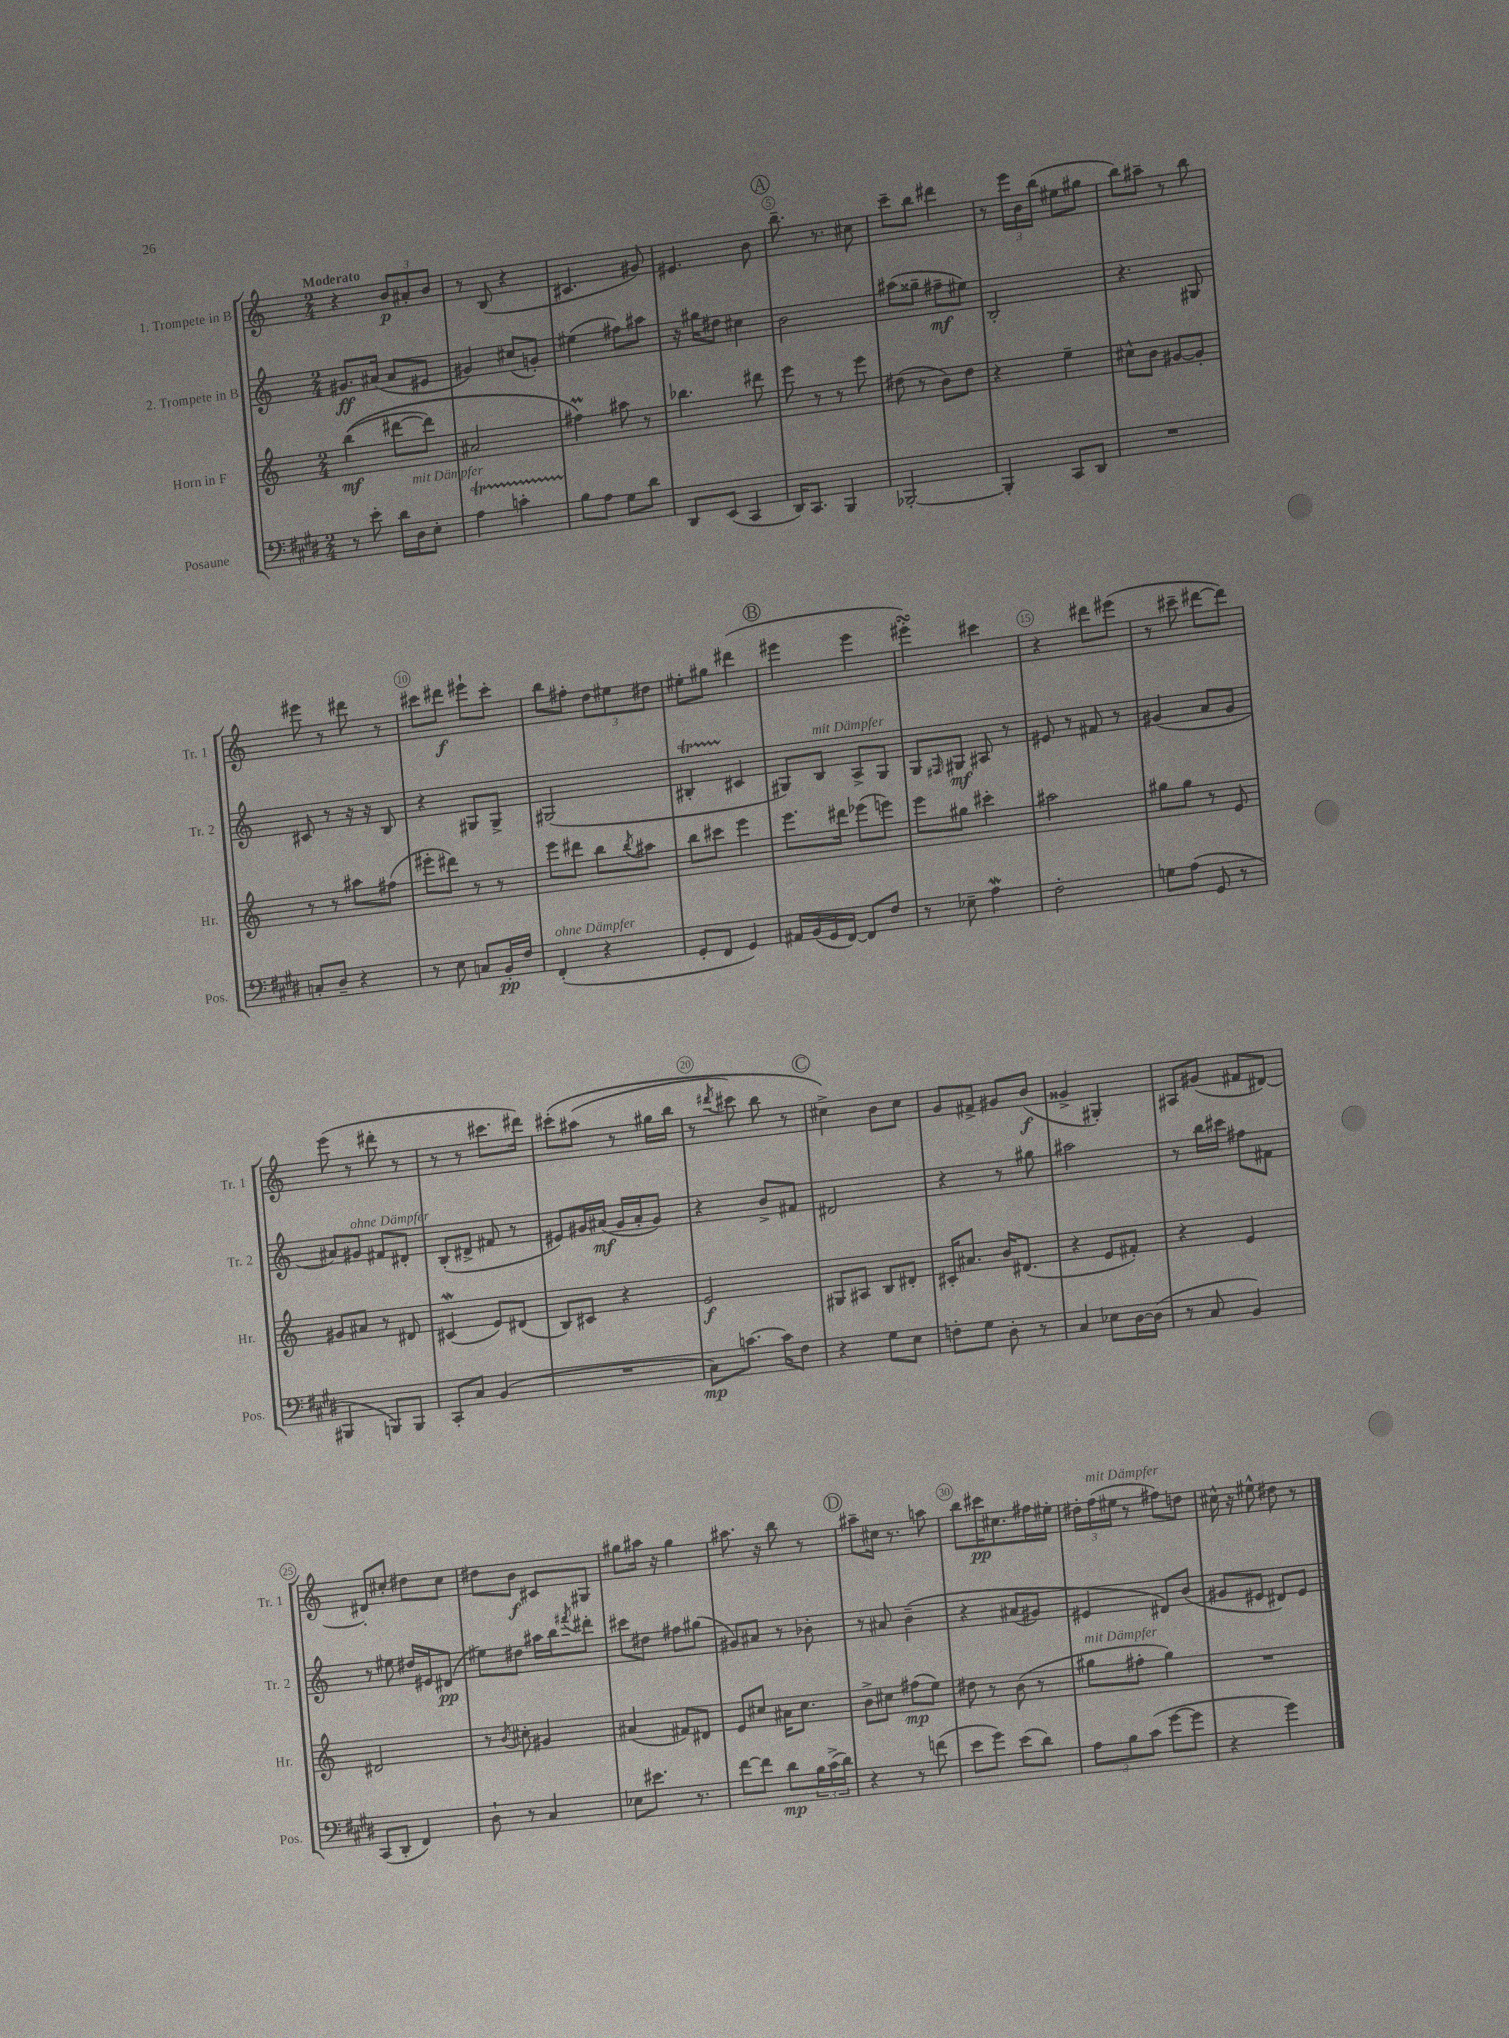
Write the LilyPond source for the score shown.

<<
\new StaffGroup <<
\new Staff = "s0" \with { instrumentName = "1. Trompete in B" shortInstrumentName = "Tr. 1" } {
    \clef treble \key c \major \numericTimeSignature \time 2/4 \tempo "Moderato"
    r4 \tuplet 3/2 { b'8\p ais'8-. b'8 } |
    r8 b8( r4 |
    cis'4. gis'8) |
    eis'4. b'8 |
    \mark \markup { \circle "A" } b''8.-- r8. cis''8 |
    c'''8-- b''8 dis'''4 |
    r8 \tuplet 3/2 { e'''16 b'16 b''16( } eis''8 gis''8 |
    b''8) ais''8-- r8 b''8 |
    eis'''8 r8 dis'''8 r8 |
    cis'''8 dis'''8\f eis'''8-! cis'''8-. |
    b''8 fis''8-. \tuplet 3/2 { d''8 eis''8 dis''8 } |
    eis''8-. gis''8 dis'''4( |
    \mark \markup { \circle "B" } eis'''4 eis'''4 |
    eis'''4-.\turn) cis'''4 |
    r4 dis'''8 eis'''8( |
    r8 cis'''8-- dis'''8~ dis'''8) |
    e'''8( r8 dis'''8-. r8 |
    r8 r8 cis'''8. dis'''16) |
    cis'''8-.\( ais''8( r8 gis''16 b''16 |
    r8 \acciaccatura { dis'''8 } cis'''8) b''8 r8 |
    \mark \markup { \circle "C" } cis''4->\) b'8 cis''8 |
    g'8 fis'8-> gis'8 b'8\f( |
    gisis'4-> gis4-.) |
    ais8 gis'8( fis'8 dis'8~) |
    dis'8-. cis''8-. dis''8 cis''8 |
    dis''8 b'8\f cis'8 gis8 |
    gis''8 ais''16 r16 gis''4 |
    ais''8. r16 b''8 r8 |
    \mark \markup { \circle "D" } ais''8-- cis''16 r8. a''8 |
    b''8 cis'''16\pp cis''8. fis''16 eis''16-. |
    \tuplet 3/2 { dis''16-. f''16^\markup { \italic "mit Dämpfer" }( eis''16 } r8 fis''8) d''8 |
    cis''16-^ r16 eis''8-^ dis''8 r8 \bar "|." |
}
\new Staff = "s1" \with { instrumentName = "2. Trompete in B" shortInstrumentName = "Tr. 2" } {
    \clef treble \key c \major \numericTimeSignature \time 2/4
    gis'8.\ff ais'16( ais'8 eis'8 |
    gis'4) cis''8( g'8-.) |
    eis''4( fis''8) ais''8 |
    r16 gis''16 dis''8 cis''4 |
    \mark \markup { \circle "A" } b'2 |
    ais''8( gisis''8-- fis''8--\mf eis''8) |
    b2-. |
    r4. gis8 |
    cis'8 r8 r16 r16 b8 |
    r4 gis8 gis8-> |
    gis2( |
    bis4-.\startTrillSpan cis'4\stopTrillSpan |
    \mark \markup { \circle "B" } gis8) b8^\markup { \italic "mit Dämpfer" } a8-> gis8 |
    g8 \grace { fis16 } gis8\mf ais8 r8 |
    eis'8 r8 fis'8 r8 |
    gis'4( a'8 gis'8 |
    ais'8) gis'8^\markup { \italic "ohne Dämpfer" } fis'8 dis'8-. |
    b8-.( dis'8-> fis'8 r8 |
    eis'8) gis'16 ais'16\mf( gis'16 ais'16-. gis'8) |
    r4 b'8-> fis'8 |
    \mark \markup { \circle "C" } dis'2 |
    r4 r8 gis''8 |
    ais''2 |
    r8 b''16 cis'''16 fis''8 fis'8 |
    r8 eis''8 dis''16 eis'16 dis'8\pp( |
    eis''8) dis''8 ais''16 b''16 \acciaccatura { fis'''8 } dis'''8-. |
    cis'''8 dis''8 fis''8 gis''8( |
    gis'8) ais'8 r8 bes'8-. |
    \mark \markup { \circle "D" } r8 ais'8 b'4--\( |
    r4 ais'8( gis'8) |
    eis'4 dis'8\) b'8( |
    gis'8 eis'8 dis'8) eis'8 \bar "|." |
}
\new Staff = "s2" \with { instrumentName = "Horn in F" shortInstrumentName = "Hr." } {
    \clef treble \key c \major \numericTimeSignature \time 2/4
    b''4\mf(\( dis'''8~ dis'''8) |
    ais'2 |
    fis''4\prall\) ais''8 r8 |
    bes''4. dis'''8 |
    \mark \markup { \circle "A" } e'''8 r8 r8 e'''8 |
    dis''8( r8 b'8) dis''8 |
    r4 e''4-- |
    cis''8-^ b'8 gis'8~ gis'8-. |
    r8 r8 ais''8 fis''8( |
    eis'''8-. dis'''8) r8 r8 |
    e'''8 dis'''8 b''8 \acciaccatura { b''8 } ais''8 |
    b''8 cis'''8 e'''4 |
    \mark \markup { \circle "B" } e'''8. dis'''16 ees'''8( e'''8) |
    e'''8 gis''8 cis'''4-. |
    ais''2 |
    gis''8 gis''8 r8 e'8 |
    gis'8 ais'8 r8 dis'8 |
    cis'4\mordent( e'8) dis'8( |
    b8) cis'8 r4 |
    e'2\f |
    \mark \markup { \circle "C" } gis8 ais8 b8 dis'8-. |
    cis'16-. ais'8. b'16 dis'8.( |
    r4 e'8 fis'8-.) |
    r4 e'4 |
    dis'2 |
    r8 \acciaccatura { b'8 } cis''8-. gis'4 |
    ais'4( fis'8) dis'8 |
    e'8 cis''8 ais'16 cis''8. |
    \mark \markup { \circle "D" } b'8-> cis''8 fis''8\mp( e''8) |
    dis''8 r8 b'8( r8 |
    gis''8^\markup { \italic "mit Dämpfer" } fis''8-. gis''4) |
    R2 \bar "|." |
}
\new Staff = "s3" \with { instrumentName = "Posaune" shortInstrumentName = "Pos." } {
    \clef bass \key e \major \numericTimeSignature \time 2/4
    r8 e'8-. dis'16 dis16^\markup { \italic "mit Dämpfer" } e8-. |
    a4\startTrillSpan c'4-. |
    b8\stopTrillSpan a8 gis8 dis'8 |
    dis,8 e,8( cis,4 |
    \mark \markup { \circle "A" } dis,16) cis,8. b,,4 |
    bes,,2~-. |
    bes,,4-. cis,8 dis,8 |
    R2 |
    c8-. dis8-- r4 |
    r8 e8 c8 b,16-.\pp fis16 |
    fis,4-.^\markup { \italic "ohne Dämpfer" }( r4 |
    gis,8-. fis,8 gis,4) |
    \mark \markup { \circle "B" } ais,16 b,16( gis,16 fis,16~) fis,8 fis8 |
    r8 ees8-- a4\mordent |
    fis2-. |
    g8 a8( gis,8 r8 |
    bis,,4 b,,8) b,,8 |
    cis,8-. cis8 b,4( |
    R2 |
    cis8\mp) c'8.~ c'16 fis8 |
    \mark \markup { \circle "C" } r4 gis8 e8 |
    f8-. gis8 dis8-. r8 |
    cis4 ees8 dis16~ dis16( |
    r8 cis8 b,4) |
    cis,8( dis,8-. fis,4) |
    dis8-! r8 cis4 |
    ees8 eis'8. r8. |
    fis'8~ fis'8 dis'8\mp \tuplet 3/2 { b16 cis'16->( dis'16) } |
    \mark \markup { \circle "D" } r4 r8 f'8( |
    e'8 gis'8) e'8( dis'8) |
    \tuplet 3/2 { a8 b8 cis'8( } gis'8~ gis'8 |
    r4 gis'4) \bar "|." |
}
>>
>>
\layout { \context { \Score \override BarNumber.break-visibility = ##(#f #t #t) barNumberVisibility = #(every-nth-bar-number-visible 5) \override BarNumber.stencil = #(make-stencil-circler 0.1 0.3 ly:text-interface::print) } }
